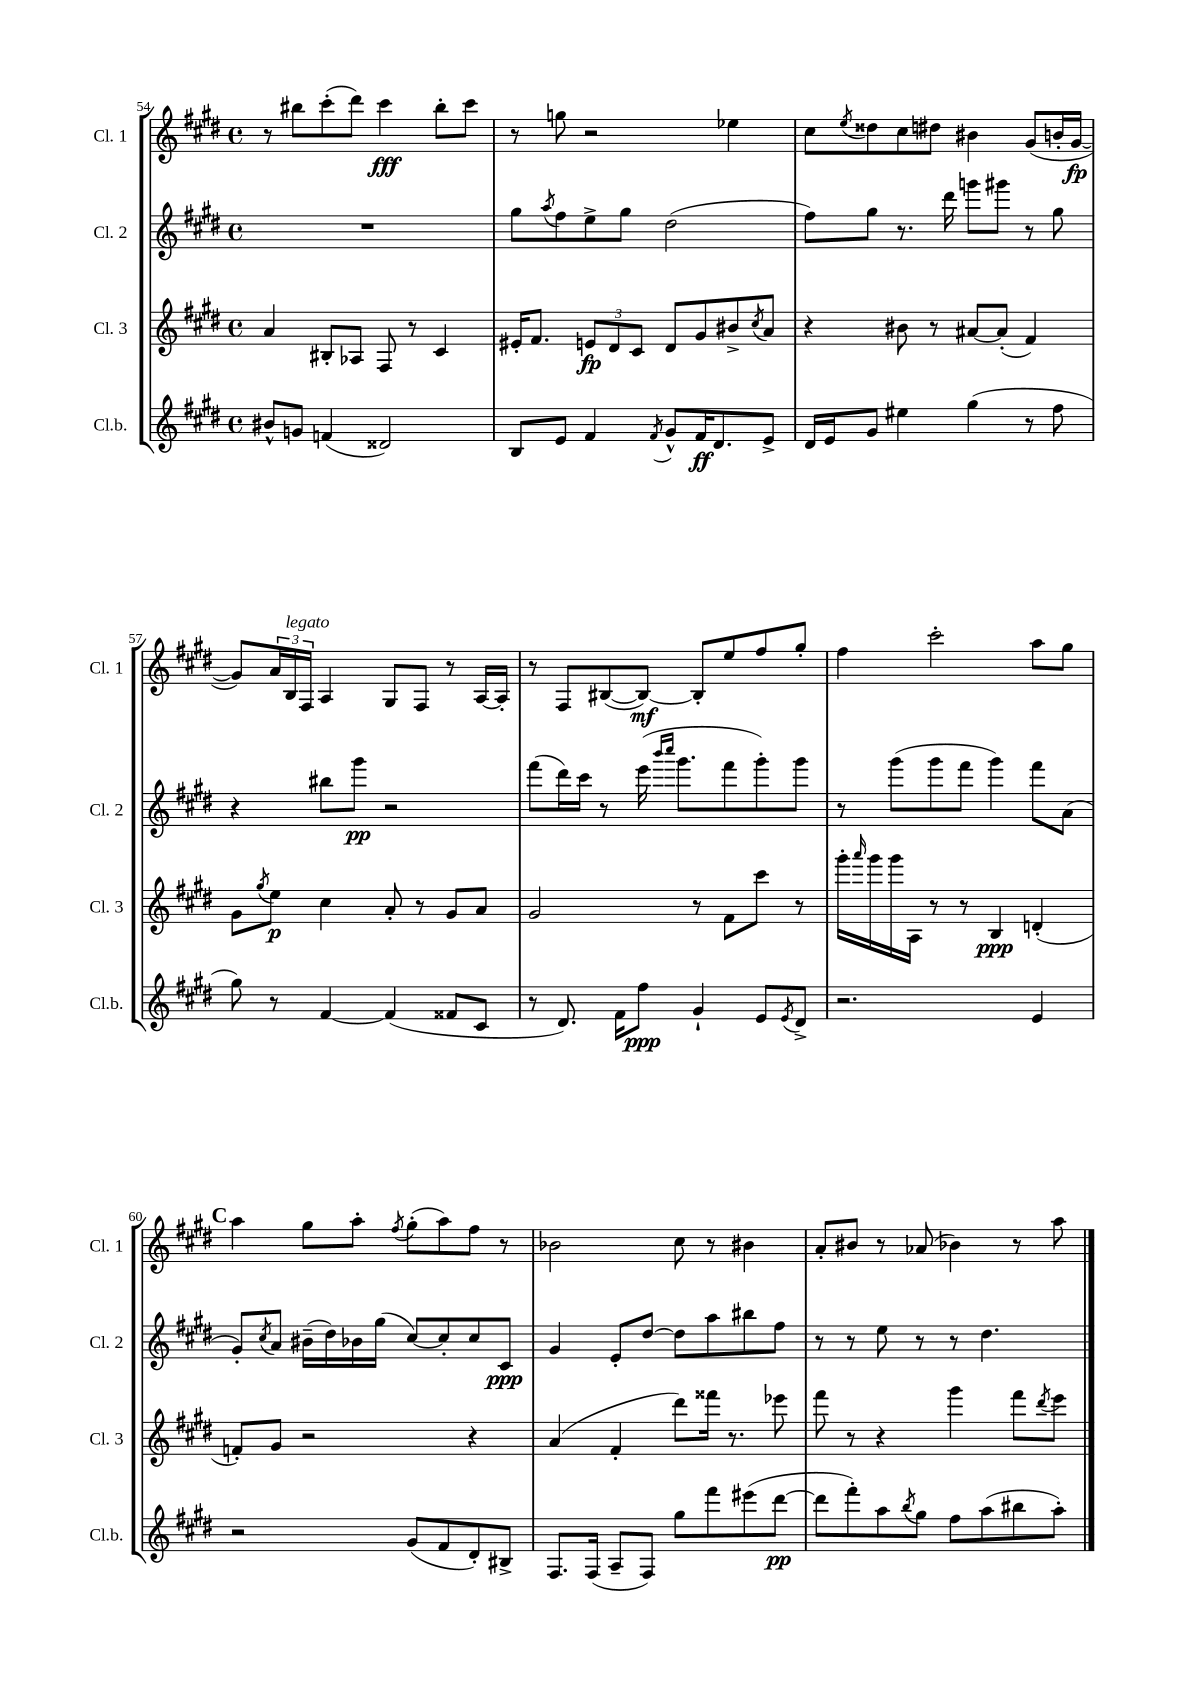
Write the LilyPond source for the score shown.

<<
\new StaffGroup <<
\new Staff = "s0" \with { instrumentName = "Cl. 1" shortInstrumentName = "Cl. 1" } {
    \clef treble \key e \major \defaultTimeSignature \time 4/4
    r8 bis''8 cis'''8-.( dis'''8) cis'''4\fff bis''8-. cis'''8 |
    r8 g''8 r2 ees''4 |
    cis''8 \acciaccatura { e''8 } disis''8 cis''8 dis''8 bis'4 gis'8( b'16-. gis'16~\fp |
    gis'8) \tuplet 3/2 { a'16 b16^\markup { \italic "legato" } fis16 } a4 gis8 fis8 r8 a16~ a16-. |
    r8 fis8 bis8~( bis8~\mf) bis8-. e''8 fis''8 gis''8-. |
    fis''4 cis'''2-. a''8 gis''8 |
    \mark \markup { \bold "C" } a''4 gis''8 a''8-. \acciaccatura { fis''8 } gis''8-.( a''8) fis''8 r8 |
    bes'2 cis''8 r8 bis'4 |
    a'8-. bis'8 r8 aes'8( bes'4) r8 a''8 \bar "|." |
}
\new Staff = "s1" \with { instrumentName = "Cl. 2" shortInstrumentName = "Cl. 2" } {
    \clef treble \key e \major \defaultTimeSignature \time 4/4
    R1 |
    gis''8 \acciaccatura { a''8 } fis''8 e''8-> gis''8 dis''2( |
    fis''8) gis''8 r8. dis'''16 g'''8 gis'''8 r8 gis''8 |
    r4 bis''8 gis'''8\pp r2 |
    fis'''8( dis'''16) cis'''16 r8 e'''16( \grace { b'''16 cis''''16 } gis'''8. fis'''8 gis'''8-.) gis'''8 |
    r8 gis'''8( gis'''8 fis'''8 gis'''4) fis'''8 a'8( |
    \mark \markup { \bold "C" } gis'8-.) \acciaccatura { cis''8 } a'8 bis'16--( dis''16) bes'16 gis''16( cis''8~) cis''8-. cis''8 cis'8\ppp |
    gis'4 e'8-. dis''8~ dis''8 a''8 bis''8 fis''8 |
    r8 r8 e''8 r8 r8 dis''4. \bar "|." |
}
\new Staff = "s2" \with { instrumentName = "Cl. 3" shortInstrumentName = "Cl. 3" } {
    \clef treble \key e \major \defaultTimeSignature \time 4/4
    a'4 bis8-. aes8 fis8 r8 cis'4 |
    eis'16-. fis'8. \tuplet 3/2 { e'8\fp dis'8 cis'8 } dis'8 gis'8 bis'8-> \acciaccatura { cis''8 } a'8 |
    r4 bis'8 r8 ais'8~ ais'8-.( fis'4) |
    gis'8 \acciaccatura { gis''8 } e''8\p cis''4 a'8-. r8 gis'8 a'8 |
    gis'2 r8 fis'8 cis'''8 r8 |
    gis'''16-. \grace { a'''16 } gis'''16 gis'''16 a16 r8 r8 b4\ppp d'4-.( |
    \mark \markup { \bold "C" } f'8-.) gis'8 r2 r4 |
    a'4( fis'4-. dis'''8) fisis'''16 r8. ees'''8 |
    fis'''8 r8 r4 gis'''4 fis'''8 \acciaccatura { dis'''8 } e'''8 \bar "|." |
}
\new Staff = "s3" \with { instrumentName = "Cl.b." shortInstrumentName = "Cl.b." } {
    \clef treble \key e \major \defaultTimeSignature \time 4/4
    bis'8-^ g'8 f'4( disis'2) |
    b8 e'8 fis'4 \acciaccatura { fis'8 } gis'8-^ fis'16\ff dis'8. e'8-> |
    dis'16 e'16 gis'8 eis''4 gis''4( r8 fis''8 |
    gis''8) r8 fis'4~ fis'4( fisis'8 cis'8 |
    r8 dis'8.) fis'16 fis''8\ppp gis'4-! e'8 \acciaccatura { e'8 } dis'8-> |
    r2. e'4 |
    \mark \markup { \bold "C" } r2 gis'8( fis'8 dis'8-.) bis8-> |
    fis8. fis16( a8-- fis8) gis''8 fis'''8 eis'''8( dis'''8~\pp |
    dis'''8 fis'''8-.) a''8 \acciaccatura { b''8 } gis''8 fis''8 a''8( bis''8 a''8-.) \bar "|." |
}
>>
>>
\layout { \context { \Score currentBarNumber = #54 } }
